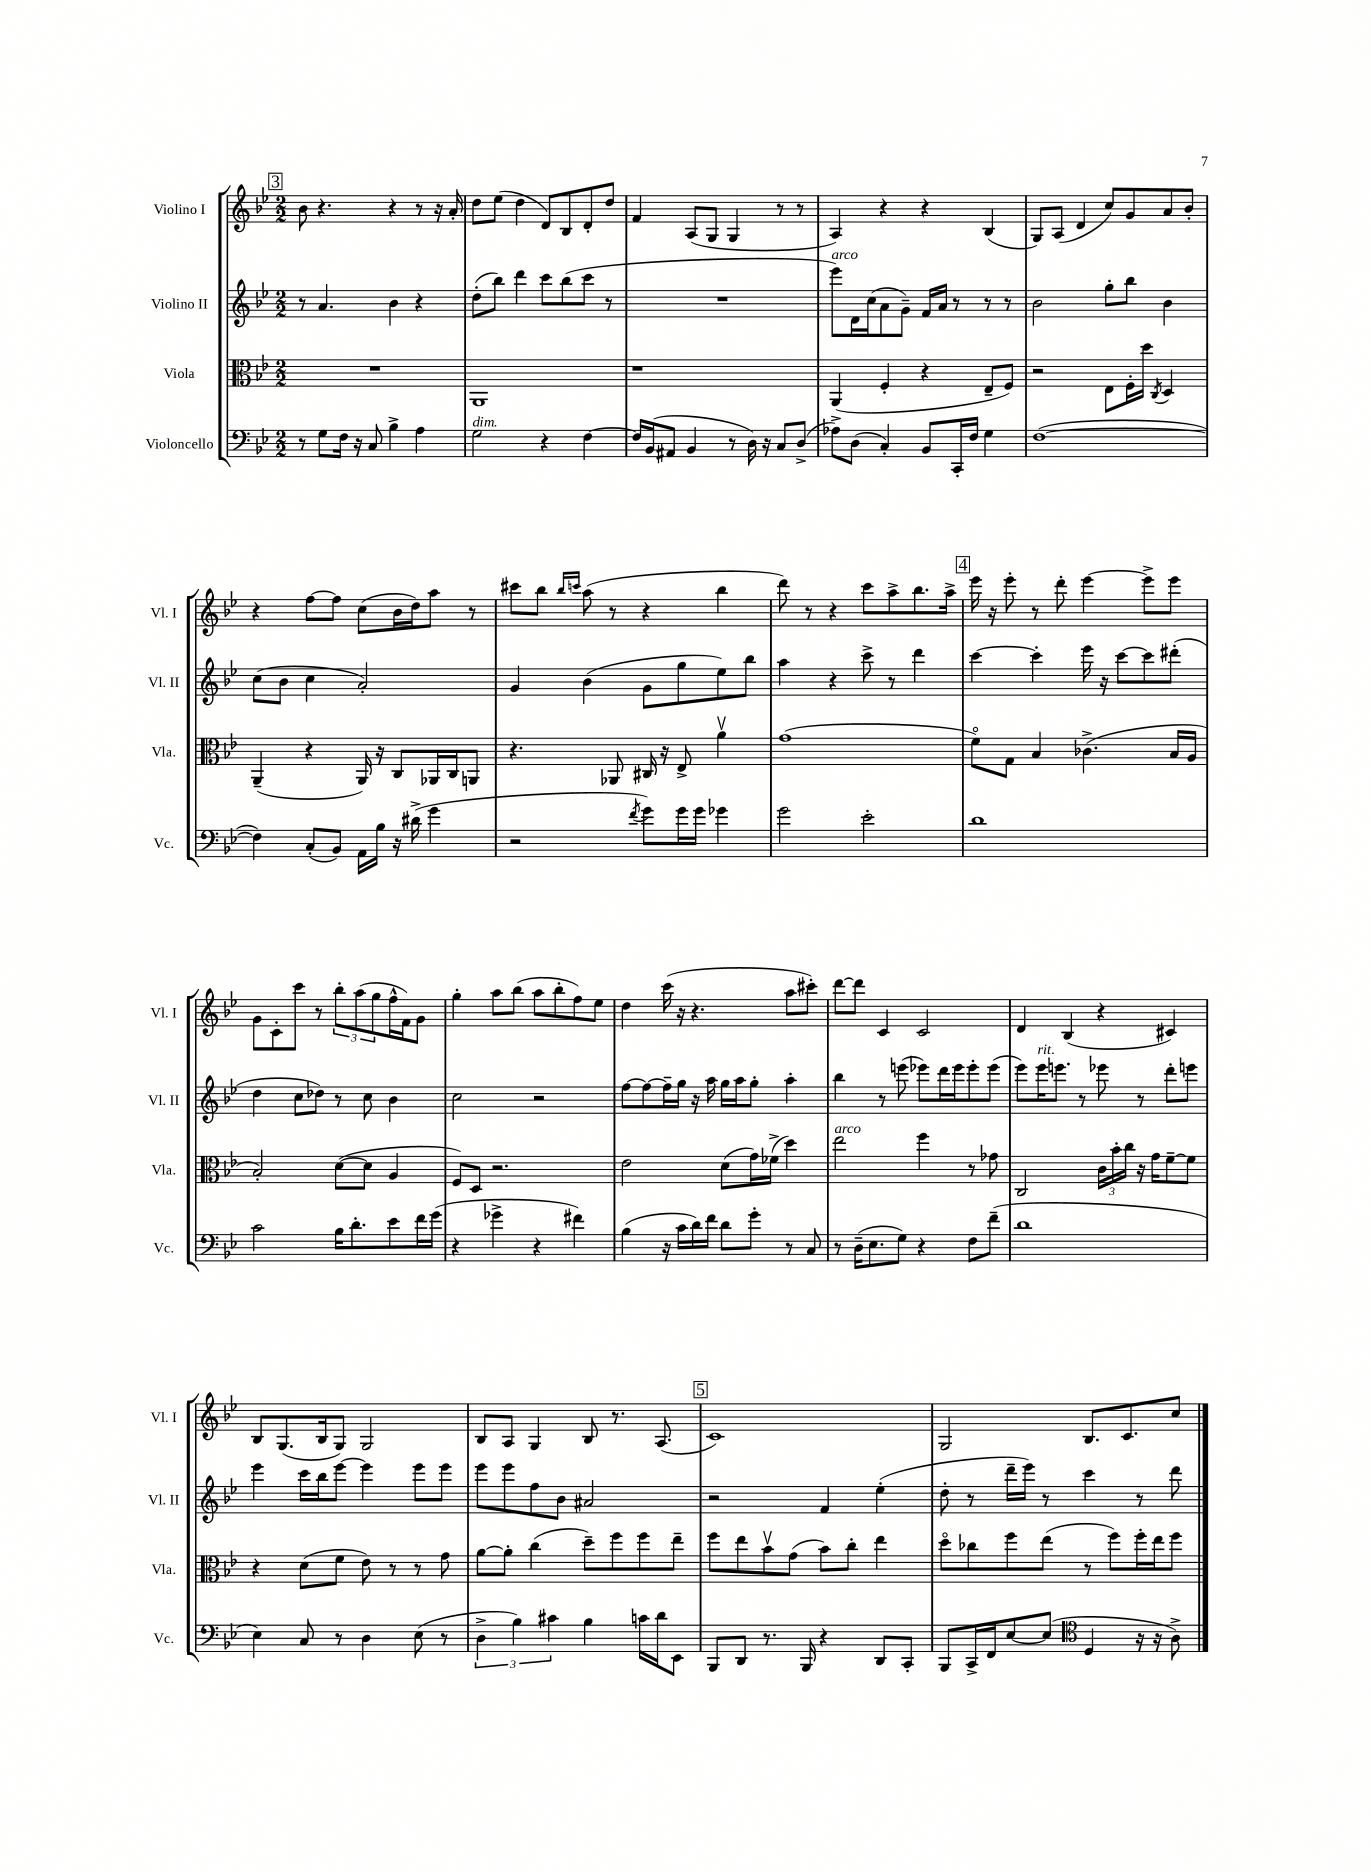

**kern	**kern	**kern	**kern
*staff4	*staff3	*staff2	*staff1
*clefF4	*clefC3	*clefG2	*clefG2
*k[b-e-]	*k[b-e-]	*k[b-e-]	*k[b-e-]
*M2/2	*M2/2	*M2/2	*M2/2
8r	1r	8r	8b-
8G	.	4.a	4.r
16F	.	.	.
16r	.	.	.
8C	.	.	.
4B-^	.	4b-	4r
4A	.	4r	8r
.	.	.	16r
.	.	.	16a'
=	=	=	=
2G	1AA	(8dd'	8dd
.	.	8bb-)	(8ee-
.	.	4ddd	4dd
4r	.	8ccc	8d)
.	.	(8bb-	8B-
[4F	.	8ccc	8d'
.	.	8r	8dd
=	=	=	=
16F]	1r	1r	4f
(16BB-	.	.	.
8AA#	.	.	.
4BB-	.	.	(8A
.	.	.	8G
8r	.	.	4G
16D)	.	.	.
16r	.	.	.
8C	.	.	8r
(8D^	.	.	8r
=	=	=	=
8A-^)	(4AA	8eee-)	4A)
(8D	.	16d	.
.	.	(16cc	.
4C')	4F'	8a	4r
.	.	8g~)	.
8BB-	4r	16f	4r
.	.	16a	.
16CC'	.	8r	.
16F	.	.	.
4G	8E-~	8r	(4B-
.	8F)	8r	.
=	=	=	=
([1F	2r	2b-	8G)
.	.	.	(8A
.	.	.	4d
.	8E-	8gg'	8cc)
.	16F'	8bb-	8g
.	16dd	.	.
.	8qC	.	.
.	4D	4b-	8a
.	.	.	8b-'
=	=	=	=
4F])	(4AA~	(8cc	4r
.	.	8b-	.
(8C'	4r	4cc	[8ff
8BB-)	.	.	8ff]
16AA	16AA)	2a')	(8cc
16B-	16r	.	.
16r	8C	.	16b-
(16d#^	.	.	16dd)
4g	16AA-	.	8aa
.	16C	.	.
.	8AA	.	8r
=	=	=	=
2r	4.r	4g	8ccc#
.	.	.	8bb-
.	.	.	16qqbb-
.	.	.	16qqccc
.	.	(4b-	(8aa
.	8AA-	.	8r
8qf	.	.	.
8g)	16C#	8g	4r
.	16r	.	.
16g	8E-^	8gg	.
16g	.	.	.
4g-	4av	8ee-)	4bb-
.	.	8bb-	.
=	=	=	=
2g	(1g	4aa	8ddd)
.	.	.	8r
.	.	4r	4r
2e-'	.	8ccc^	8ccc
.	.	8r	8aa^
.	.	4ddd	8.bb-
.	.	.	16aa^
=	=	=	=
1d	8fo)	[4ccc	16eee-
.	.	.	16r
.	8G	.	8eee-'
.	4B-	4ccc']	8r
.	.	.	8ddd'
.	(4.c-^	16eee-	[4eee-
.	.	16r	.
.	.	[8ccc	.
.	.	8ccc]	8eee-^]
.	16B-	(8ddd#'	8eee-
.	16A	.	.
=	=	=	=
2c	2B-')	4dd	8g
.	.	.	8c'
.	.	8cc	8ccc
.	.	8dd-)	8r
16B-	([8d	8r	12bb-'
8.d'	.	.	.
.	.	.	(12aa
.	8d]	8cc	.
.	.	.	12gg
8e-	4A	4b-	16ff^^
.	.	.	16f)
16f	.	.	8g
(16g	.	.	.
=	=	=	=
4r	8F)	2cc	4gg'
.	8D	.	.
4g-^	2.r	.	8aa
.	.	.	(8bb-
4r	.	2r	8aa
.	.	.	8bb-'
4f#)	.	.	8ff)
.	.	.	8ee-
=	=	=	=
(4B-	2e-	[8ff	4dd
.	.	8ff_	.
16r	.	16ff~]	(16ccc
16c	.	16gg	16r
16d)	.	16r	4.r
16f	.	16aa	.
8d	(8d	16gg	.
.	.	16aa	.
8g'	16g)	8gg'	.
.	(16f-^	.	.
8r	4dd)	4aa'	8aa
8C	.	.	8ccc#')
=	=	=	=
8r	2ee-	4bb-	[8ddd
(16D~	.	.	8ddd]
8.E-	.	.	.
.	.	8r	4c
8G)	.	(8eee	.
4r	4ff	8eee-)	2c
.	.	16ddd	.
.	.	16eee-	.
8F	8r	8eee-'	.
(8f~	8g-	(8eee-	.
=	=	=	=
1d	2C	8eee-)	4d
.	.	16eee-	.
.	.	8.eee	.
.	.	.	(4B-
.	.	8r	.
.	24c	8eee-	4r
.	24b-'	.	.
.	24cc	.	.
.	16r	8r	.
.	16g	.	.
.	[8f~	8ddd'	4c#)
.	8f]	8eee	.
=	=	=	=
4E-)	4r	4eee-	8B-
.	.	.	(8.G
8C	(8d	16ccc	.
.	.	16bb-	16B-
8r	8f	[8eee-	8G)
4D	8e-)	4eee-]	2G
.	8r	.	.
(8E-	8r	8eee-	.
8r	8g	8eee-	.
=	=	=	=
6D^	[8a	8eee-	8B-
.	8a']	8eee-	8A
6B-)	.	.	.
.	(4cc	8ff	4G
6c#	.	.	.
.	.	8b-	.
4B-	8dd~)	2a#	8B-
.	8ff	.	8.r
16c	8ff	.	.
16d	.	.	(8.A
8EE-	8ee-~	.	.
=	=	=	=
8BBB-	8ff	2r	1c)
8DD	8ee-	.	.
8.r	8b-v	.	.
.	(8g	.	.
16BBB-	.	.	.
4r	8b-)	4f	.
.	8cc'	.	.
8DD	4ee-	(4ee-'	.
8CC'	.	.	.
=	=	=	=
8BBB-	8ddo	8dd'	2G
16CC^	8cc-	8r	.
16FF	.	.	.
[8E-	8ff	16ddd~	.
.	.	16eee-)	.
(8E-]	(8ee-	8r	.
*clefC4	*	*	*
4D	8r	4ccc	8.B-
.	8ff)	.	.
.	.	.	8.c
16r	16ff'	8r	.
16r	16ee-	.	.
8A^)	8ff	8ddd	8cc
==	==	==	==
*-	*-	*-	*-
